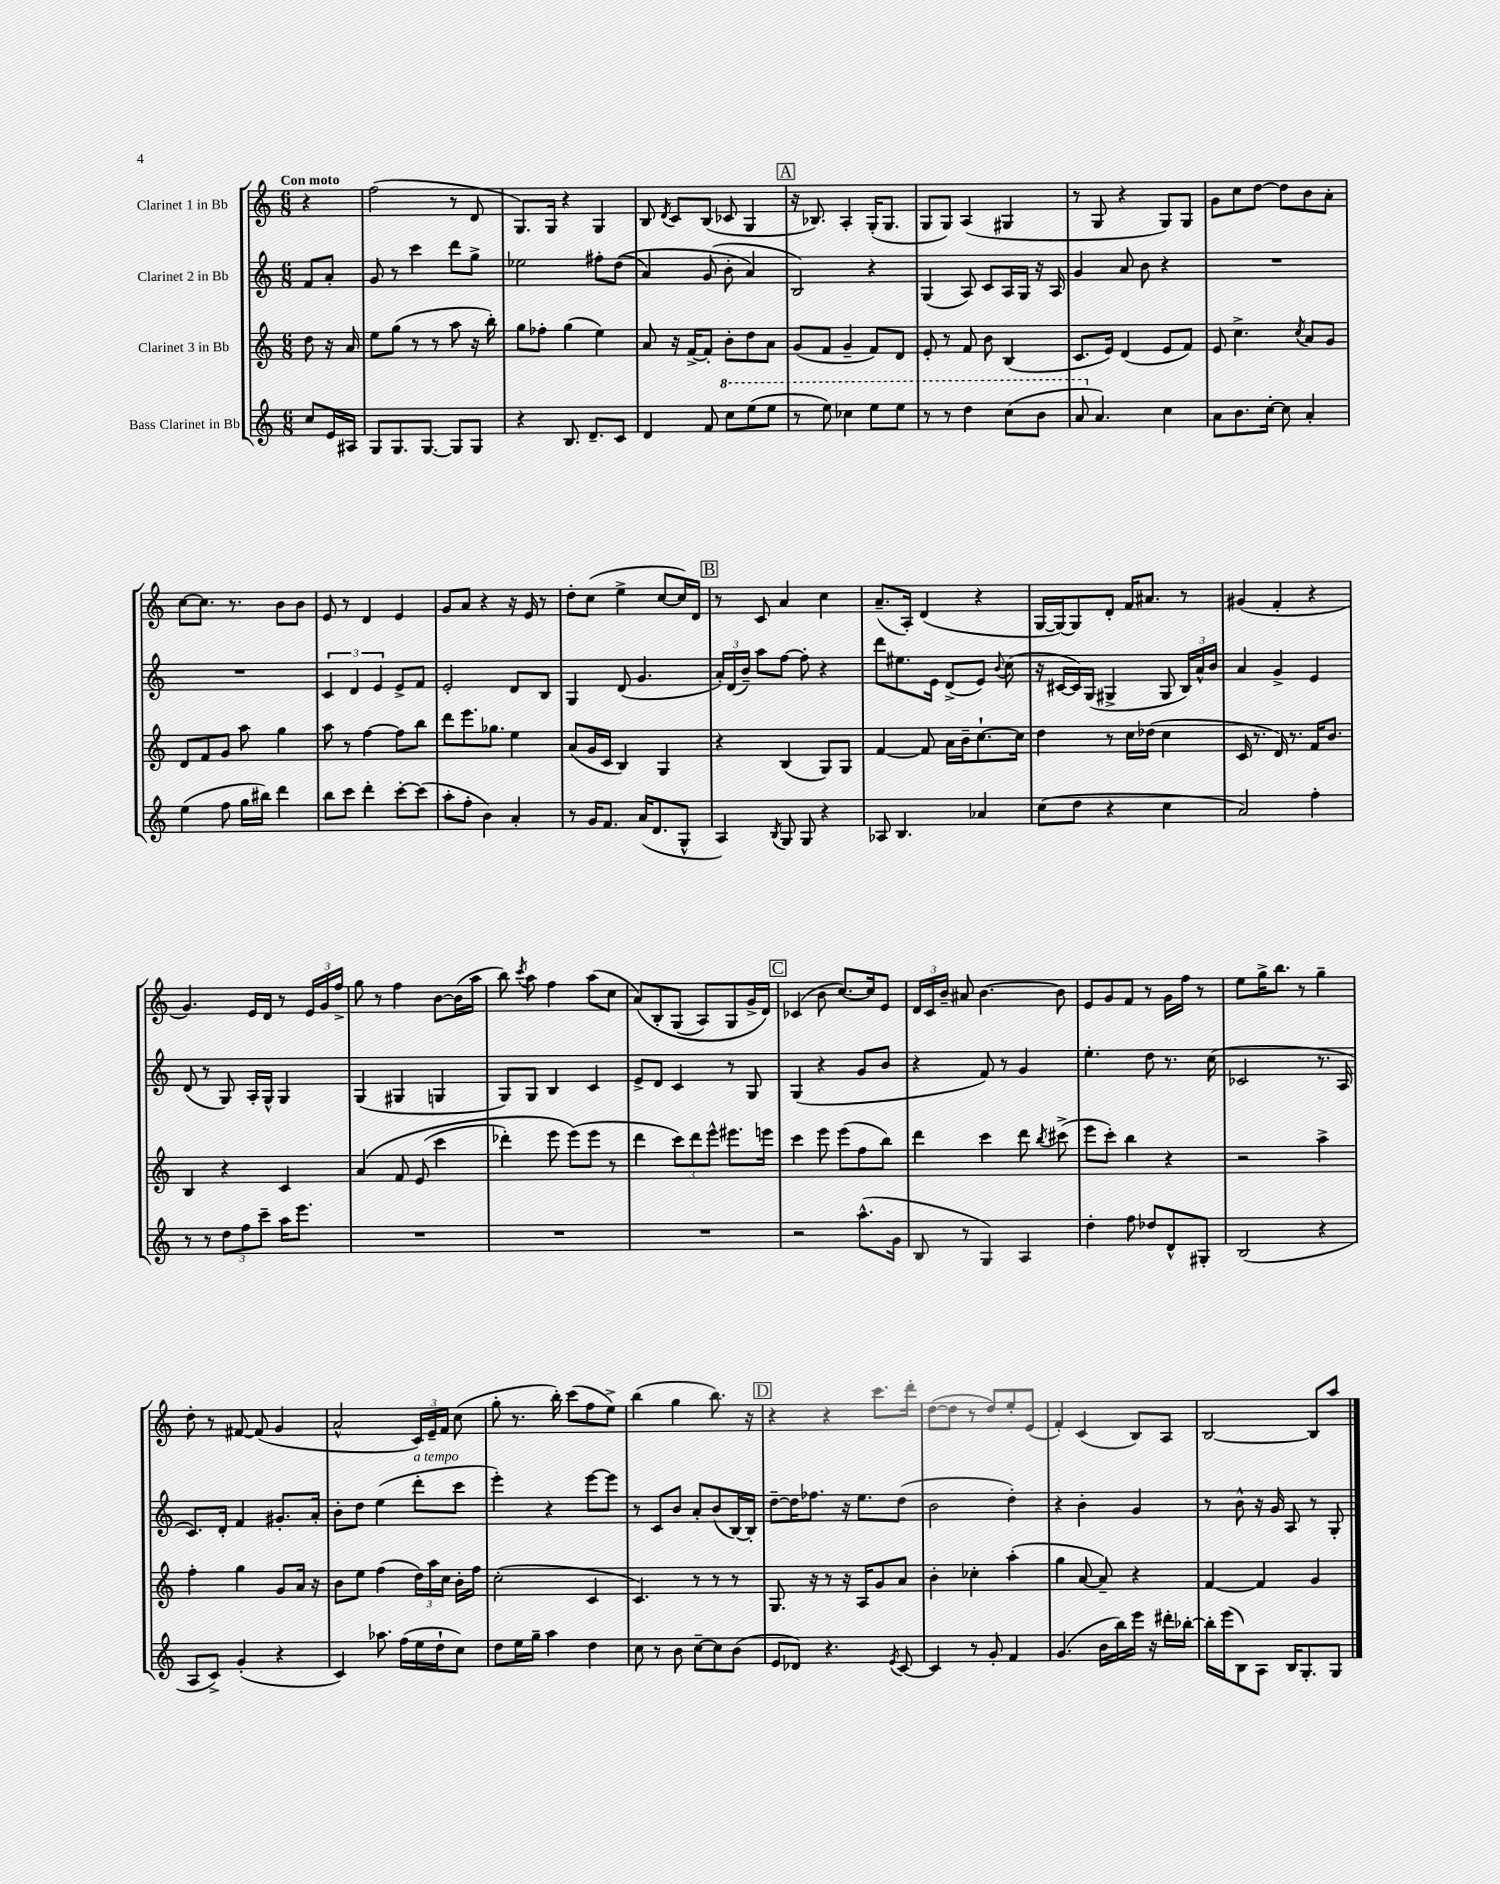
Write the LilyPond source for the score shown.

<<
\new StaffGroup <<
\new Staff = "s0" \with { instrumentName = "Clarinet 1 in Bb" } {
    \clef treble \key c \major \numericTimeSignature \time 6/8 \partial 4 \tempo "Con moto"
    \autoBeamOff r4 |
    f''2( r8 d'8 |
    g8.[) g16] r4 g4 |
    b8 \acciaccatura { d'8 } c'8[ b8]( ces'8 g4 |
    \mark \markup { \box "A" } r16 bes8.) a4-. g16[-.( g8.] |
    g8[ g8]) a4( gis4 |
    r8 g8 r4 g8[) g8] |
    g'8[ c''8 d''8]~ d''8[ b'8 a'8]-. |
    c''8[~ c''8.] r8. b'8[ b'8] |
    e'8 r8 d'4 e'4 |
    g'8[ a'8] r4 r16 e'16 r8 |
    d''8[-. c''8]( e''4-> c''8[~ c''16) d'16] |
    \mark \markup { \box "B" } r8 c'8 a'4 c''4 |
    a'8.[--( a16]-.) d'4( r4 |
    g16[~ g16~) g8 d'8]-. f'16[ ais'8.] r8 |
    gis'4( f'4-. r4 |
    g'4.) e'16[ d'16] r8 \tuplet 3/2 { e'16[ g'16 f''16]-> } |
    g''8 r8 f''4 b'8[~ b'16( a''16] |
    b''8) \acciaccatura { c'''8 } a''8 f''4 a''8[( c''8] |
    a'8[)\( b8-. g8]( a8[) g8 g'16-> d'16]\) |
    \mark \markup { \box "C" } ces'4( b'8 c''8.[~) c''16 e'8] |
    \tuplet 3/2 { d'16[ c'16 b'16]-- } ais'8 b'4.~ b'8 |
    e'8[ g'8 f'8] r8 g'16[ f''16] r8 |
    e''8[ g''16-> b''8.] r8 g''4-- |
    d''8-. r8 fis'8~ fis'8( g'4 |
    a'2-^ \tuplet 3/2 { c'16[) e'16-- f'16] } c''8( |
    g''8-. r8. b''16-.) c'''8[( f''8 e''8]->) |
    b''4( g''4 b''8.) r16 |
    \mark \markup { \box "D" } r4 r4 c'''8.[ d'''16]-. |
    d''8[~( d''8] r8 d''8[) e''8-. e'8]( |
    f'4-.) c'4( b8[) a8] |
    b2~ b8[ a''8] \bar "|." |
}
\new Staff = "s1" \with { instrumentName = "Clarinet 2 in Bb" } {
    \clef treble \key c \major \numericTimeSignature \time 6/8 \partial 4
    \autoBeamOff f'8[ a'8]-. |
    g'8 r8 c'''4 d'''8[ g''8]-> |
    ees''2 fis''8[-. d''8](\( |
    a'4) g'8( b'8-. a'4\) |
    \mark \markup { \box "A" } b2) r4 |
    g4( a8) c'8[ a16 g16] r16 a16 |
    g'4 a'8 b'8 r4 |
    R2. |
    R2. |
    \tuplet 3/2 { c'4 d'4 e'4 } e'8[-> f'8] |
    e'2-. d'8[ b8] |
    g4 d'8( g'4. |
    \mark \markup { \box "B" } \tuplet 3/2 { a'16[-.) d'16( b'16]--) } a''8[ f''8]~ f''8-. r4 |
    d'''8[ eis''8. e'16] d'8[->( e'8]) \appoggiatura { b'8 } c''8( |
    r16 cis'16[~ cis'16) g16]( gis4-> gis8 \tuplet 3/2 { b16[) a'16-^ b'16] } |
    a'4 g'4-> e'4 |
    d'8( r8 g8) a16[-. g16]-^ g4 |
    g4( gis4 g4 |
    g8[) g8] b4 c'4 |
    e'8[-> d'8] c'4 r8 g8 |
    \mark \markup { \box "C" } g4( r4 g'8[ b'8] |
    r4 f'8) r8 g'4 |
    e''4.-. d''8 r8. c''16( |
    ces'2 r8. a16 |
    c'8.[) d'16]-. f'4 gis'8.[-. a'16]-. |
    b'8[-. d''8] e''4( d'''8[-.^\markup { \italic "a tempo" } c'''8] |
    e'''4-.) r4 e'''8[~ e'''8] |
    r8 c'8[ b'8] a'8[-. b'8( b16~) b16]-. |
    \mark \markup { \box "D" } d''8[~-- d''16 fes''8.] r16 e''8.[ d''8]( |
    b'2 d''4-.) |
    r4 b'4-. g'4 |
    r8 b'8-^ r16 g'16 a8 r8 g8-. \bar "|." |
}
\new Staff = "s2" \with { instrumentName = "Clarinet 3 in Bb" } {
    \clef treble \key c \major \numericTimeSignature \time 6/8 \partial 4
    \autoBeamOff d''8 r16 a'16 |
    e''8[ g''8]( r8 r8 a''8 r16 b''16-.) |
    g''8[ fes''8]-. g''4( e''4) |
    a'8 r16 f'16[~-> f'8]-. b'8[-. d''8 a'8] |
    \mark \markup { \box "A" } g'8[( f'8] g'4-- f'8[) d'8] |
    e'8-. r8 f'8 b'8 b4( |
    c'8.[ e'16]) d'4( e'8[ f'8]) |
    e'8 c''4.-> \acciaccatura { c''8 } a'8[ g'8] |
    d'8[ f'8 g'8] a''8 g''4 |
    a''8 r8 f''4~ f''8[ b''8] |
    d'''8[ e'''8. ges''8.] e''4 |
    a'8[( g'16 c'16] b4) g4 |
    \mark \markup { \box "B" } r4 b4( g8[) g8] |
    f'4~ f'8 a'16[ b'16-- c''8.~-! c''16] |
    d''4 r8 c''16[ des''16]( c''4 |
    c'16 r8. d'16) r8. f'16[ b'8.] |
    b4 r4 c'4 |
    a'4\( f'8 e'8( c'''4 |
    des'''4-.) e'''8 e'''8[(\) e'''8] r8 |
    d'''4 \tuplet 3/2 { c'''8[) d'''8 e'''8]-^ } eis'''8.[ e'''16] |
    \mark \markup { \box "C" } c'''4 e'''8 e'''8[( f''8 b''8]) |
    d'''4 c'''4 d'''8 \acciaccatura { b''8 } cis'''8->( |
    e'''8[ c'''8]-.) b''4 r4 |
    r2 a''4-> |
    f''4-. g''4 g'8[ a'16] r16 |
    b'8[ e''8] f''4( \tuplet 3/2 { d''16[) a''16 c''16] } b'16[-. f''16] |
    c''2-.( c'4 |
    c'4.) r8 r8 r8 |
    \mark \markup { \box "D" } g8. r16 r8 r16 a16[ g'8 a'8] |
    b'4-. ces''4-. a''4-.( |
    g''4 a'8~ a'8--) r4 |
    f'4~ f'4 g'4 \bar "|." |
}
\new Staff = "s3" \with { instrumentName = "Bass Clarinet in Bb" } {
    \clef treble \key c \major \numericTimeSignature \time 6/8 \partial 4
    \autoBeamOff c''8[ e'16 ais16] |
    g8[ g8. g8.]~ g8[ g8] |
    r4 b8. d'8.[-- c'8] |
    d'4 f'8 \ottava #1 c'''8[ e'''8( e'''8] |
    \mark \markup { \box "A" } r8 e'''8) ces'''4 e'''8[ e'''8] |
    r8 r8 d'''4 c'''8[( b''8] |
    a''8 \ottava #0 a'4.) c''4 |
    a'8[ b'8. c''16]~-. c''8 a'4-. |
    e''4( f''8 g''16[ bis''16]) d'''4 |
    b''8[ c'''8] d'''4-. c'''8[~-. c'''8]( |
    a''8[-. f''8]-. b'4) a'4-. |
    r8 g'16[ f'8.] a'16[( d'8. g8]-^ |
    \mark \markup { \box "B" } a4) \acciaccatura { b8 } g8 g8 r4 |
    aes8 b4. aes'4 |
    c''8[( d''8] r4 c''4 |
    a'2) f''4-. |
    r8 r8 \tuplet 3/2 { d''8[ f''8 c'''8]-- } a''16[ e'''8.] |
    R2. |
    R2. |
    R2. |
    \mark \markup { \box "C" } r2 a''8.[-^( g'16] |
    b8 r8 g4) a4 |
    d''4-. f''8 des''8[ d'8-^ gis8]-. |
    b2( r4 |
    a8[ c'8]->) g'4-.( r4 |
    c'4) aes''8. f''16[( e''16 d''16-! c''8]) |
    d''8[ e''16 g''16]-- a''4 d''4 |
    c''8 r8 b'8 c''8[~-- c''8 b'8]( |
    \mark \markup { \box "D" } e'8[ des'8]) r4. \acciaccatura { e'8 } c'8~ |
    c'4 r8 g'8-. f'4 |
    g'4.( b'16[ b''16) e'''16] r16 dis'''16[-. bes''16]~-. |
    bes''16[-. e'''16( b8) a8] b16[ g8.-. g8] \bar "|." |
}
>>
>>
\layout { \context { \Score \remove "Bar_number_engraver" } }
